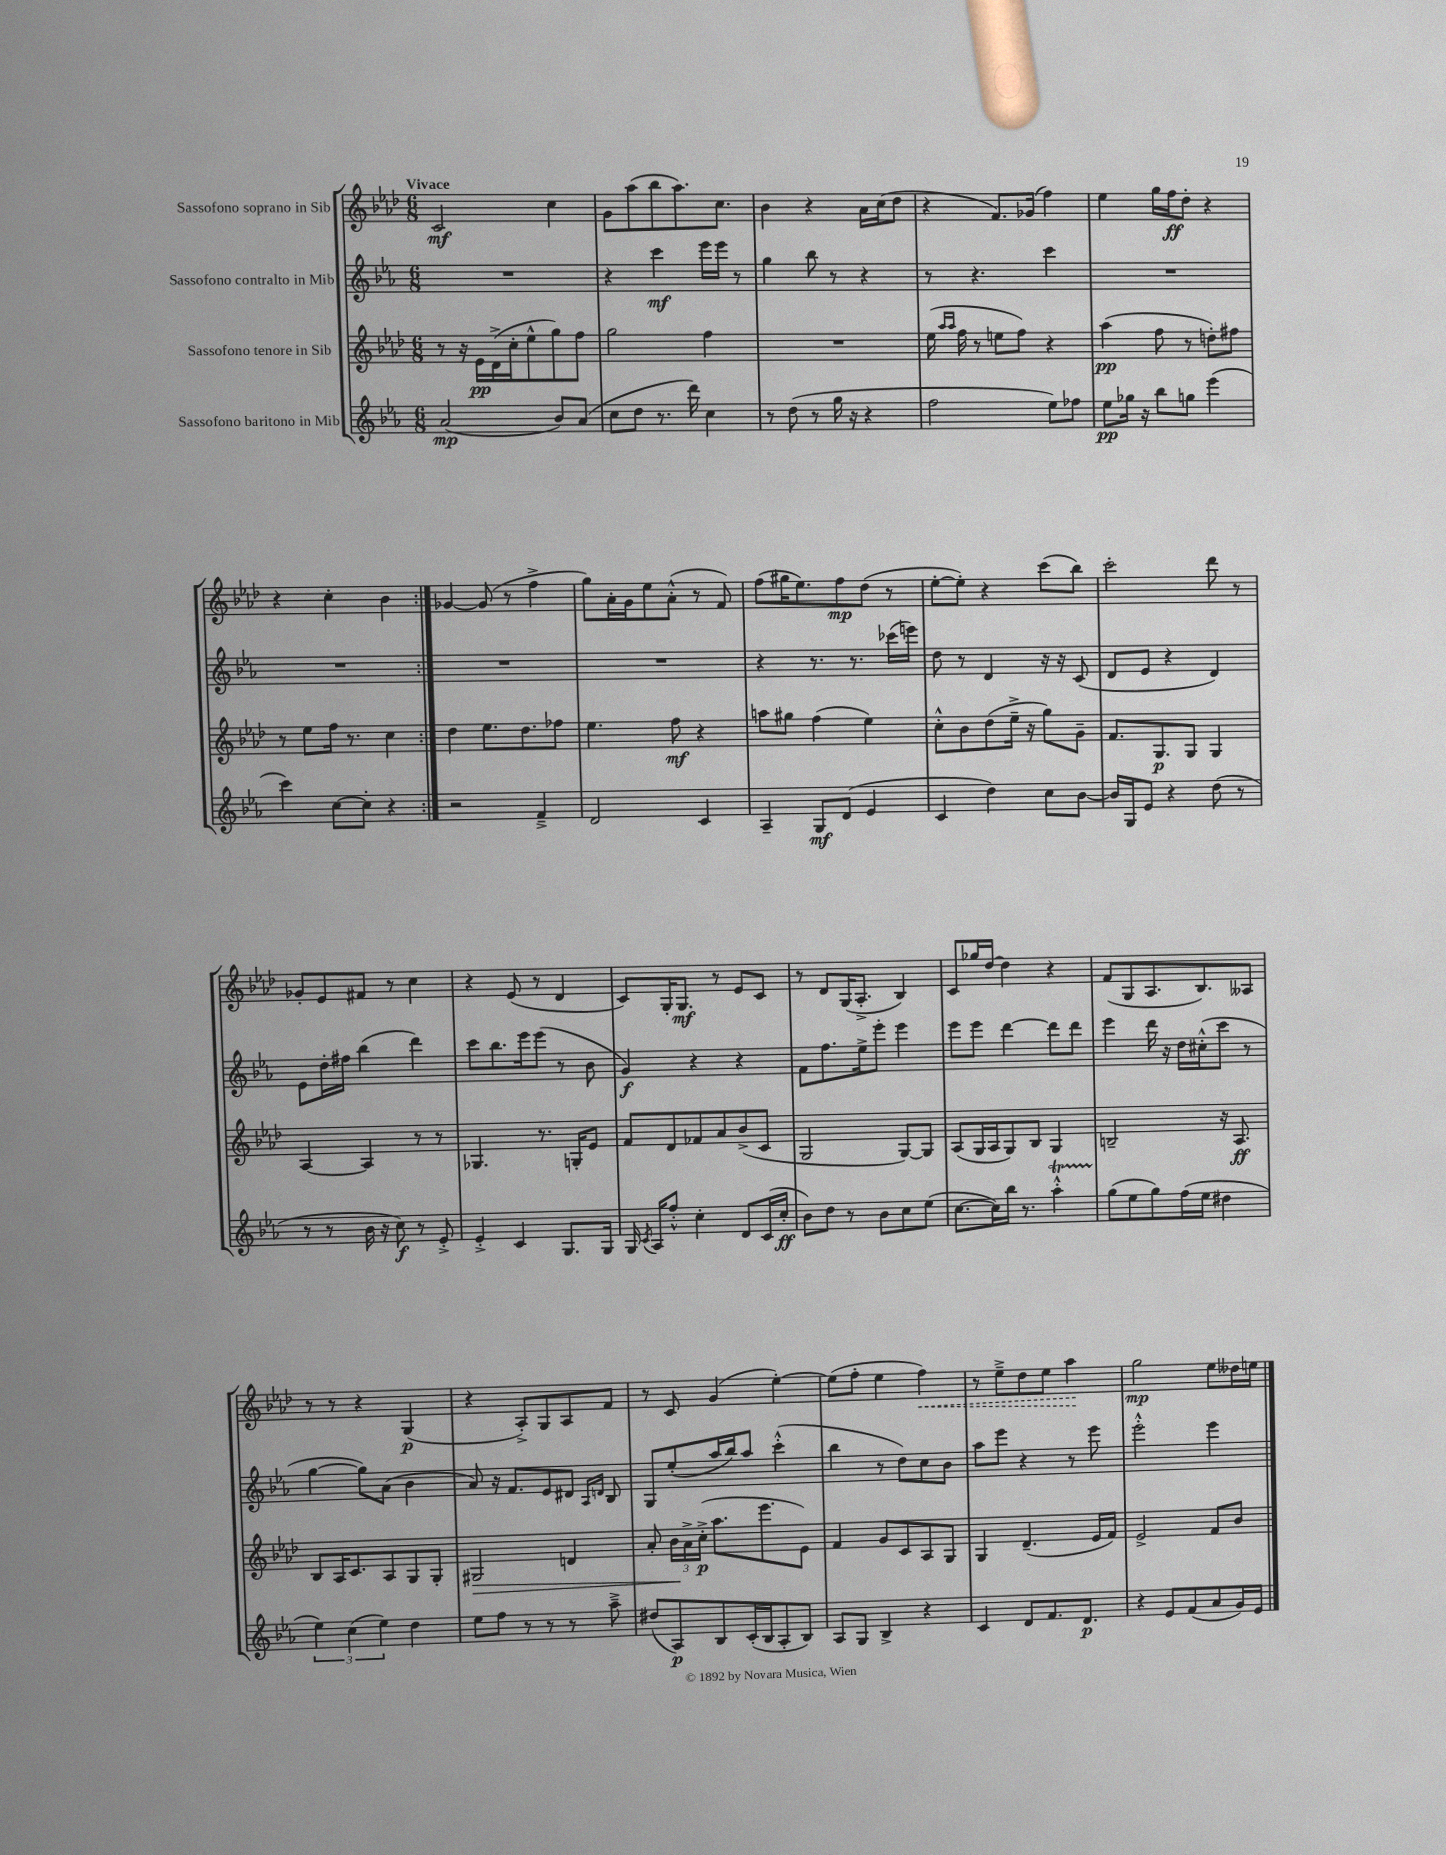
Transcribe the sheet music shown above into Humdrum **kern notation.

**kern	**kern	**kern	**kern
*staff4	*staff3	*staff2	*staff1
*clefG2	*clefG2	*clefG2	*clefG2
*k[b-e-a-]	*k[b-e-a-d-]	*k[b-e-a-]	*k[b-e-a-d-]
*M6/8	*M6/8	*M6/8	*M6/8
(2a-/	8r	2.r	2c/
.	16r	.	.
.	16e-\LL	.	.
.	(16d-^\	.	.
.	16cc'\J	.	.
.	8ee-^^\	.	.
8b-/L)	8gg\)	.	4cc\
(8a-/J	8ff\J	.	.
=	=	=	=
8cc\L	2gg\	4r	8g\L
8dd\J	.	.	(8aa-\
8.r	.	4ccc\	8bb-\
.	.	.	8.aa-\)
16ddd\)	.	.	.
4cc\	4ff\	16eee-\LL	.
.	.	16eee-\JJ	8.cc\J
.	.	8r	.
=	=	=	=
8r	2.r	4gg\	4b-\
(8dd\	.	.	.
8r	.	8bb-\	4r
16gg\	.	8r	.
16r	.	.	.
4r	.	4r	16a-\LL
.	.	.	(16cc\J
.	.	.	8dd-\J
=	=	=	=
2ff\	(16ee-\	8r	4r
.	16qqaa-/LL	.	.
.	16qqaa-/JJ	.	.
.	16ff\	.	.
.	8r	4.r	.
.	8ee\L	.	8.f/L)
.	8ff\J)	.	.
.	.	.	(16g-/Jk
8ee-\L)	4r	4ccc\	4ff\)
8ff-\J	.	.	.
=	=	=	=
8ee-\L	(4aa-\	2.r	4ee-\
16gg-\Jk	.	.	.
16r	.	.	.
8bb-\L	8ff\	.	16gg\LL
.	.	.	16ff\J
8gg\J	8r	.	8dd-'\J
(4eee-\	8dd'\L)	.	4r
.	8ff#\J	.	.
=	=	=	=
4ccc\)	8r	2.r	4r
.	8ee-\L	.	.
[8cc\L	16ff\Jk	.	4cc'\
.	8.r	.	.
8cc'\]J	.	.	.
4r	4cc\	.	4b-\
=:|!	=:|!	=:|!	=:|!
2r	4dd-\	2.r	[4g-/
.	8.ee-\L	.	(8g-/]
.	.	.	8r
.	8.dd-\	.	.
4f~^/	.	.	4ff^\
.	8ff-\J	.	.
=	=	=	=
2d/	4.ee-\	2.r	8gg\L)
.	.	.	16a-'\L
.	.	.	16g\J
.	.	.	8ee-\
.	8ff\	.	(8a-'^^\J
4c/	4r	.	8r
.	.	.	8f/)
=	=	=	=
4A-~/	8aa\L	4r	(8ff\L
.	8gg#\J	.	16gg#\K
.	.	.	8.ee-\)
8G/L	(4ff\	8.r	.
(8d/J	.	.	8ff\
.	.	8.r	.
4e-/	4ee-\)	.	(8dd-\J
.	.	(16ccc-\LL	8r
.	.	16eee\JJ)	.
=	=	=	=
4c/	8cc'^^\L	8dd\	[8ee-'\L
.	8b-\	8r	8ee-'\]J)
4dd\)	(8dd-\	4d/	4r
.	16ee-~^\Jk	.	.
.	16r	.	.
8cc\L	8gg\L)	16r	(8ccc\L
.	.	16r	.
[8b-\J	8g~\J	(8c/	8bb-\J)
=	=	=	=
16b-/]LL	8.f/L	8d/L	2ccc'\
16G/J	.	.	.
8e-/J	.	8e-/J	.
.	8.G/	.	.
4r	.	4r	.
.	8G/J	.	.
(8dd\	4G/	4d/)	8ddd-\
8r	.	.	8r
=	=	=	=
8r	[4A-/	8e-\L	8g-'/L
8r	.	16dd'\L	8e-/
.	.	16ff#\JJ	.
16b-\	4A-/]	(4bb-\	8f#/J
16r	.	.	.
8cc\)	.	.	8r
8r	8r	4ddd\)	4cc\
8e-'^/	8r	.	.
=	=	=	=
4e-'^/	4.G-/	8ccc\L	4r
.	.	8.bb-\	.
4c/	.	.	(8e-/
.	.	16eee-\k	.
.	8.r	(8eee-\J	8r
8.G/L	.	8r	4d-/
.	16G'/LK	.	.
.	8e-/J	8b-\	.
16G/Jk	.	.	.
=	=	=	=
16G/	8f/L	4g/)	8c/L)
8qc/	.	.	.
16A-/LK	.	.	.
8ff'^^/J	8d-/	.	16G'/K
.	.	.	8.G/J
4cc'\	8f-/	4r	.
.	8a-/	.	8r
8d/L	(8b-^/	4r	8e-/L
(16c/L	8c/J	.	8c/J
16cc'/JJ	.	.	.
=	=	=	=
8b-\L)	2G/	8f\L	8r
8dd\J	.	8.ff\	8d-/L
8r	.	.	(16G/K
.	.	16ee-^\k	8.A-'^/J
8b-\L	.	8eee-'\J	.
8cc\	[8G/L)	4eee-\	4B-/)
(8ee-\J	8G/]J	.	.
=	=	=	=
[8.cc\L	(8A-/L	8eee-\L	8c/L
.	16G/L	8eee-\J	16gg-/L
16cc\]L)	16A-/J	.	[16dd-/JJ
16bb-\JJ	8G/)	[4ddd\	4dd-\]
8.r	.	.	.
.	8B-/J	.	.
4aa-'^^\	4G/	8ddd\]L	4r
.	.	8ddd\J	.
=	=	=	=
(8gg\L	2B~/	4eee-\	(8f/L
8ee-\	.	.	8G/
8gg\)	.	16ddd\	8.A-/
.	.	16r	.
(16ff\L	.	16dd\LL	.
16ee-\JJ	.	(16cc#'^^\J	8.B-/)
4dd#\	16r	8ccc\J	.
.	8.A-/	.	.
.	.	8r	8A--/J
=	=	=	=
6ee-\)	8B-/L	[4gg\	8r
.	16A-/K	.	8r
(6cc\	.	.	.
.	8.c/	.	.
.	.	8gg\]L)	4r
6ee-\)	.	.	.
.	8A-/	(8a-\J	.
4dd\	8G/	4b-\	(4G/
.	8G'/J	.	.
=	=	=	=
8ee-\L	2G#/	8a-/)	4r
8ff\J	.	16r	.
.	.	8.f/L	.
8r	.	.	8A-'^/L)
8r	.	8e-/	8G/
8r	4d/	8d#/J	8A-/
.	.	16qqA-/LL	.
.	.	16qqd/JJ	.
8aa-~^\	.	8B-/	8f/J
=	=	=	=
(8dd#/L	8a-'/	8G/L	8r
8A-/)	24b-\LL	(8ee-'/	8c/
.	24a-^\	.	.
.	(24cc'^\JJ	.	.
8B-/	8.aa-\L	16aa-/L	(4g/
.	.	16bb-/J)	.
(16c'/L	.	8aa-/J	.
16B-/J	8.eee-\	.	.
8A-'/	.	(4ccc'^^\	[4ee-'\)
8B-/J)	8e-\J)	.	.
=	=	=	=
8A-/L	4f/	4bb-\	(8ee-\]L
8G/J	.	.	8ff'\J
4B-^/	8g/L	8r	4ee-\
.	8c/	8dd\L)	.
4r	8A-/	8cc\	4ff\)
.	8G/J	8b-\J	.
=	=	=	=
4c/	4G/	8aa-\L	8r
.	.	8eee-\J	8ee-~^\L
8d/L	(4.d-~/	4r	8dd-\
8.f/	.	.	8ee-\J
.	.	8r	4aa-\
8.d/J	.	.	.
.	16e-/LL	8eee-\	.
.	16f/JJ)	.	.
=	=	=	=
4r	2e-^/	2eee-'^^\	2gg\
8e-/L	.	.	.
(8f/	.	.	.
8a-/	8f/L	4eee-\	8ee-\L
16g/L)	8b-/J	.	16dd--\L
16e-/JJ	.	.	16ee\JJ
==	==	==	==
*-	*-	*-	*-
